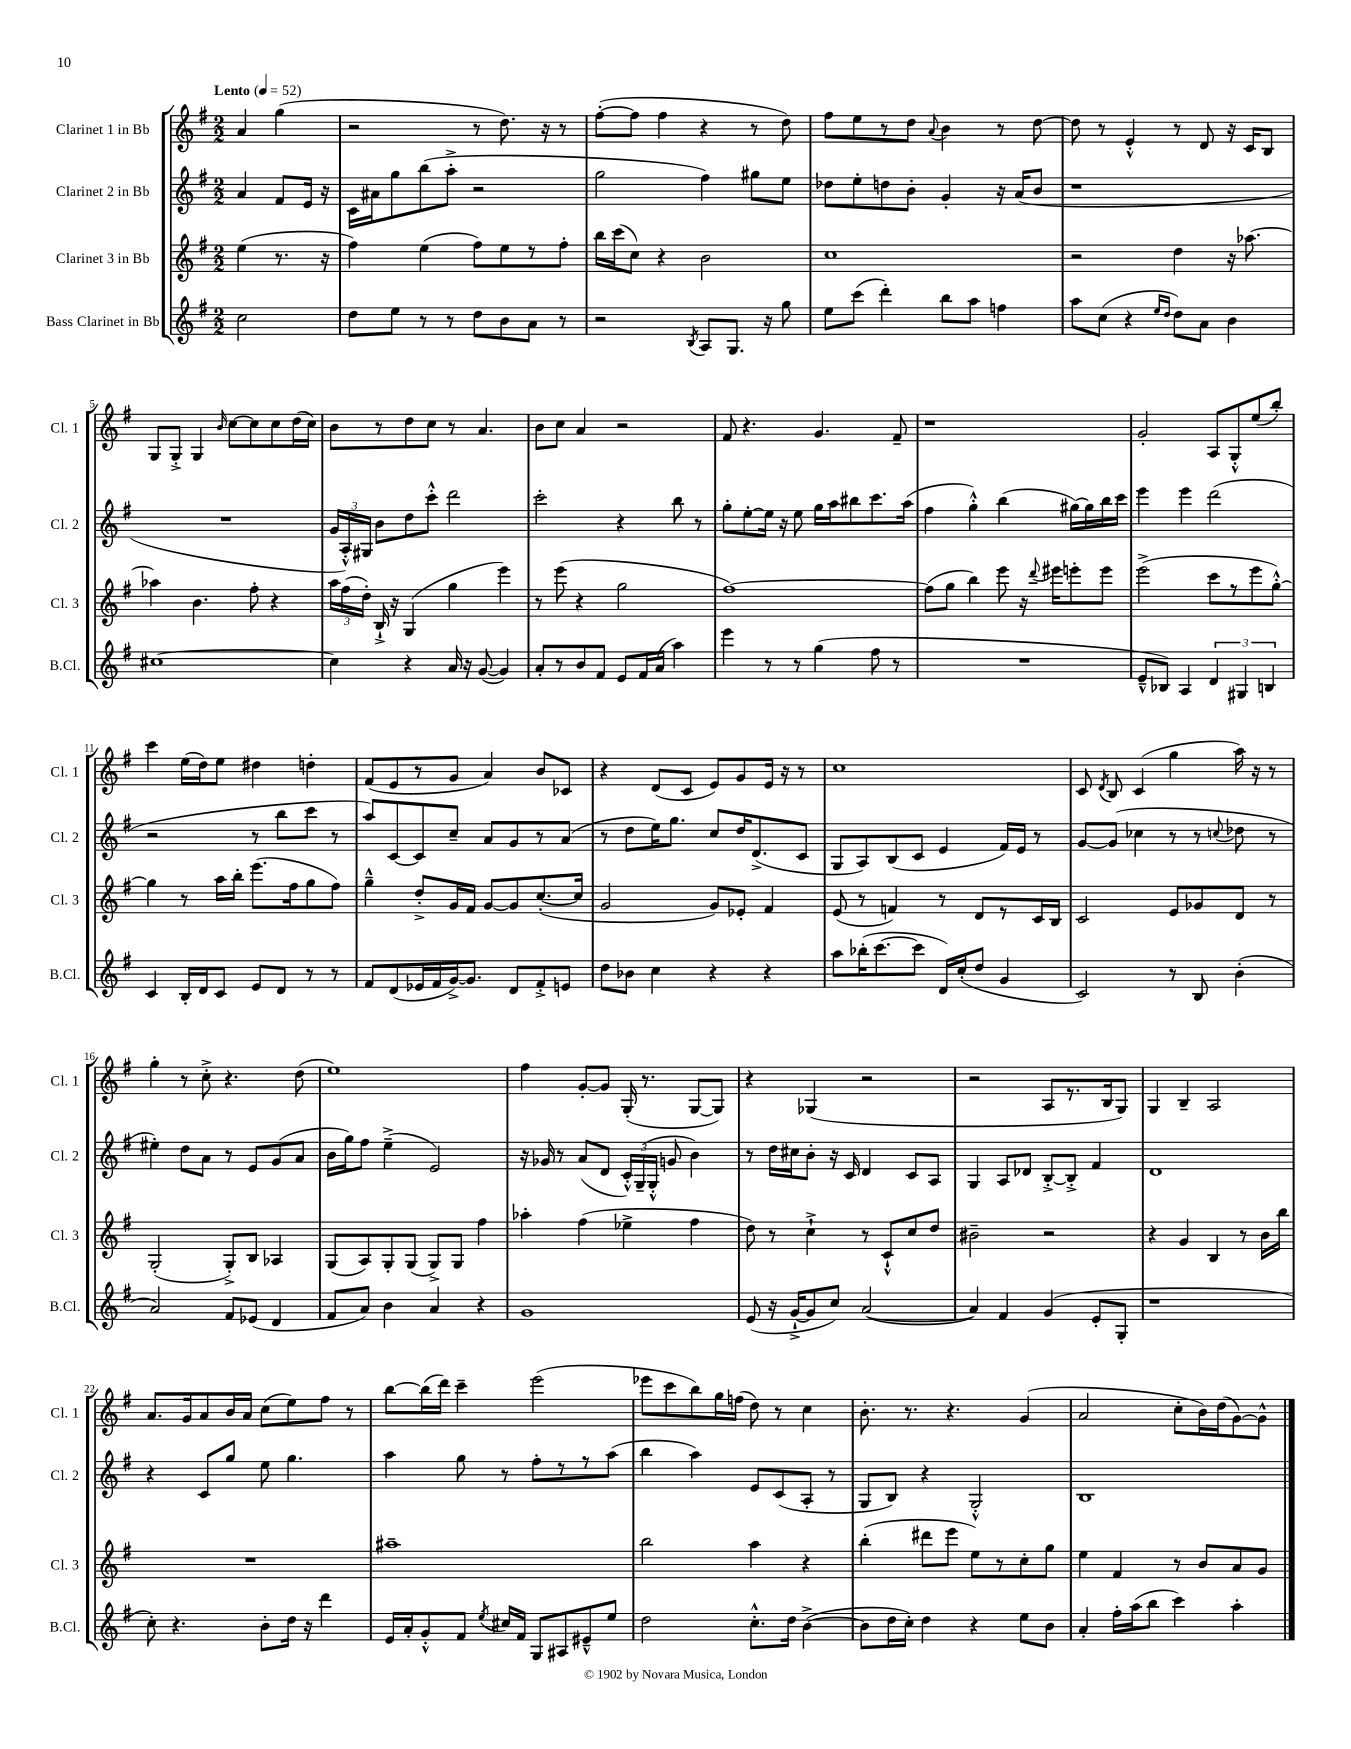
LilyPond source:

<<
\new StaffGroup <<
\new Staff = "s0" \with { instrumentName = "Clarinet 1 in Bb" shortInstrumentName = "Cl. 1" } {
    \clef treble \key g \major \numericTimeSignature \time 2/2 \partial 2 \tempo "Lento" 4 = 52
    \autoBeamOff a'4 g''4( |
    r2 r8 d''8.) r16 r8 |
    fis''8[~-.( fis''8] fis''4 r4 r8 d''8) |
    fis''8[ e''8 r8 d''8] \appoggiatura { a'8 } b'4 r8 d''8~ |
    d''8 r8 e'4-.-^ r8 d'8 r16 c'16[ b8] |
    g8[ g8]-.-> g4 \grace { b'16 } c''8[~ c''8 c''8 d''16( c''16]) |
    b'8[ r8 d''8 c''8] r8 a'4. |
    b'8[ c''8] a'4 r2 |
    fis'8 r4. g'4. fis'8-- |
    r1 |
    g'2-. a8[ g8-.-^ e''8( b''8]-.) |
    c'''4 e''16[( d''16) e''8] dis''4 d''4-. |
    fis'8[( e'8 r8 g'8] a'4) b'8[ ces'8] |
    r4 d'8[( c'8] e'8[) g'8 e'16] r16 r8 |
    c''1 |
    c'8 \acciaccatura { d'8 } b8 c'4( g''4 a''16) r16 r8 |
    g''4-. r8 c''8-.-> r4. d''8( |
    e''1) |
    fis''4 g'8[~-. g'8] g16-.( r8. g8[~ g8]) |
    r4 ges4( r2 |
    r2 a8[ r8. b16 g8]) |
    g4 b4-- a2 |
    a'8.[ g'16 a'8 b'16 a'16] c''8[( e''8) fis''8] r8 |
    b''8[~ b''16( d'''16]) c'''4-- e'''2( |
    ees'''8[ c'''8 b''8) g''16 f''16]( d''8) r8 c''4 |
    b'8.-. r8. r4. g'4( |
    a'2 c''8[-. b'16) d''16( g'8~) g'8]-^ \bar "|." |
}
\new Staff = "s1" \with { instrumentName = "Clarinet 2 in Bb" shortInstrumentName = "Cl. 2" } {
    \clef treble \key g \major \numericTimeSignature \time 2/2 \partial 2
    \autoBeamOff a'4 fis'8[ e'16] r16 |
    c'16[ ais'16 g''8 b''8( a''8]-.-> r2 |
    g''2 fis''4) gis''8[ e''8] |
    des''8[ e''8-. d''8 b'8]-. g'4-. r16 a'16[( b'8] |
    r1 |
    R1 |
    \tuplet 3/2 { g'16[ a16-.-^) gis16] } b'8[ d''8 c'''8]-.-^ d'''2 |
    c'''2-. r4 b''8 r8 |
    g''8[-. e''8~-. e''16] r16 e''8 g''16[ a''16 bis''8 c'''8. a''16]( |
    fis''4 g''4-.-^) b''4( gis''16[~) gis''16 b''16 c'''16] |
    e'''4 e'''4 d'''2( |
    r2 r8 b''8[ c'''8] r8 |
    a''8[) c'8~ c'8 c''8]-- a'8[ g'8 r8 a'8]( |
    r8 d''8[ e''16) g''8.] c''8[ d''16 d'8.->( c'8] |
    g8[ a8) b8( c'8] e'4 fis'16[) e'16] r8 |
    g'8[~ g'8]( ces''4 r8 r8 \appoggiatura { c''8 } des''8 r8 |
    eis''4-.) d''8[ a'8] r8 e'8[ g'8( a'8] |
    b'16[ g''16) fis''8] e''4--->( e'2) |
    r16 ges'16 r8 a'8[( d'8] \tuplet 3/2 { c'16[-.-^) g16--( g16]-.-^ } g'8 b'4) |
    r8 d''16[ cis''16 b'8]-. r16 c'16 d'4 c'8[ a8] |
    g4 a8[ des'8] b8[~-.-> b8]-.-> fis'4 |
    d'1 |
    r4 c'8[ g''8] e''8 g''4. |
    a''4 g''8 r8 fis''8[-. r8 r8 a''8]( |
    b''4 a''4) e'8[ c'8( a8]-. r8 |
    g8[ b8]) r4 g2-.-^ |
    b1 \bar "|." |
}
\new Staff = "s2" \with { instrumentName = "Clarinet 3 in Bb" shortInstrumentName = "Cl. 3" } {
    \clef treble \key g \major \numericTimeSignature \time 2/2 \partial 2
    \autoBeamOff e''4( r8. r16 |
    fis''4) e''4( fis''8[) e''8 r8 fis''8]-. |
    b''16[ c'''16( c''8]) r4 b'2 |
    c''1 |
    r2 d''4 r16 aes''8.~ |
    aes''4 b'4. fis''8-. r4 |
    \tuplet 3/2 { a''16[ fis''16( d''16]-.) } b16-!-> r16 g4( g''4 e'''4) |
    r8 e'''8( r4 g''2 |
    fis''1~) |
    fis''8[( g''8] b''4) e'''8 r16 \appoggiatura { d'''8 } eis'''16[ e'''8-. e'''8] |
    e'''2->( c'''8[ r8 e'''8 g''8]~-.-^) |
    g''4 r8 a''16[ b''16]-. e'''8.[( fis''16 g''8 fis''8]) |
    g''4---^ d''8[-.-> g'16 fis'16] g'8[~ g'8 c''8.~-.( c''16] |
    g'2 g'8[) ees'8]-. fis'4 |
    e'8( r8 f'4) r8 d'8[ r8 c'16 b16] |
    c'2 e'8[ ges'8 d'8] r8 |
    g2-.( g8[-.->) b8] aes4 |
    g8[( a8) g8-. g8]( g8[->) g8] fis''4 |
    aes''4-. fis''4( ees''4-> fis''4 |
    d''8) r8 c''4-!-> r8 c'8[-!-^ c''8 d''8] |
    bis'2-- r2 |
    r4 g'4 b4 r8 b'16[ b''16] |
    R1 |
    ais''1-- |
    b''2 a''4 r4 |
    b''4-.( dis'''8[ e'''8] e''8[) r8 c''8-. g''8] |
    e''4 fis'4 r8 b'8[ a'8 g'8] \bar "|." |
}
\new Staff = "s3" \with { instrumentName = "Bass Clarinet in Bb" shortInstrumentName = "B.Cl." } {
    \clef treble \key g \major \numericTimeSignature \time 2/2 \partial 2
    \autoBeamOff c''2 |
    d''8[ e''8] r8 r8 d''8[ b'8 a'8] r8 |
    r2 \acciaccatura { b8 } a8[ g8.] r16 g''8 |
    e''8[ c'''8]( d'''4-.) b''8[ a''8] f''4 |
    a''8[ c''8]( r4 \grace { e''16[ d''16] } d''8[) a'8] b'4 |
    cis''1~ |
    cis''4 r4 a'16 r16 g'8~( g'4) |
    a'8[-. r8 b'8 fis'8] e'8[ fis'16 a'16]( a''4) |
    e'''4 r8 r8 g''4( fis''8 r8 |
    R1 |
    e'8[---^ bes8]) a4 \tuplet 3/2 { d'4 gis4 b4 } |
    c'4 b16[-. d'16 c'8] e'8[ d'8] r8 r8 |
    fis'8[ d'8( ees'16 fis'16 g'16~->) g'8.] d'8[ fis'8-.-> e'8] |
    d''8[ bes'8] c''4 r4 r4 |
    a''8[ bes''16-.( c'''8.~ c'''8] d'16[) c''16-.( d''8] g'4 |
    c'2) r8 b8 b'4-.( |
    a'2) fis'8[ ees'8]( d'4 |
    fis'8[ a'8]) b'4 a'4 r4 |
    g'1 |
    e'8( r16 g'16[~-!-> g'8 c''8]) a'2~( |
    a'4) fis'4 g'4( e'8[-. g8]-. |
    r1 |
    c''8-.) r4. b'8[-. d''16] r16 d'''4 |
    e'16[ a'16-. g'8-.-^ fis'8] \acciaccatura { e''8 } cis''16[ fis'16] g8[ ais8 eis'8---^ e''8] |
    d''2 c''8.[-.-^ d''16] b'4~->( |
    b'8[ d''16 c''16]-.) d''4 r4 e''8[ b'8] |
    a'4-. fis''16[-. a''16( b''8] c'''4) a''4-. \bar "|." |
}
>>
>>
